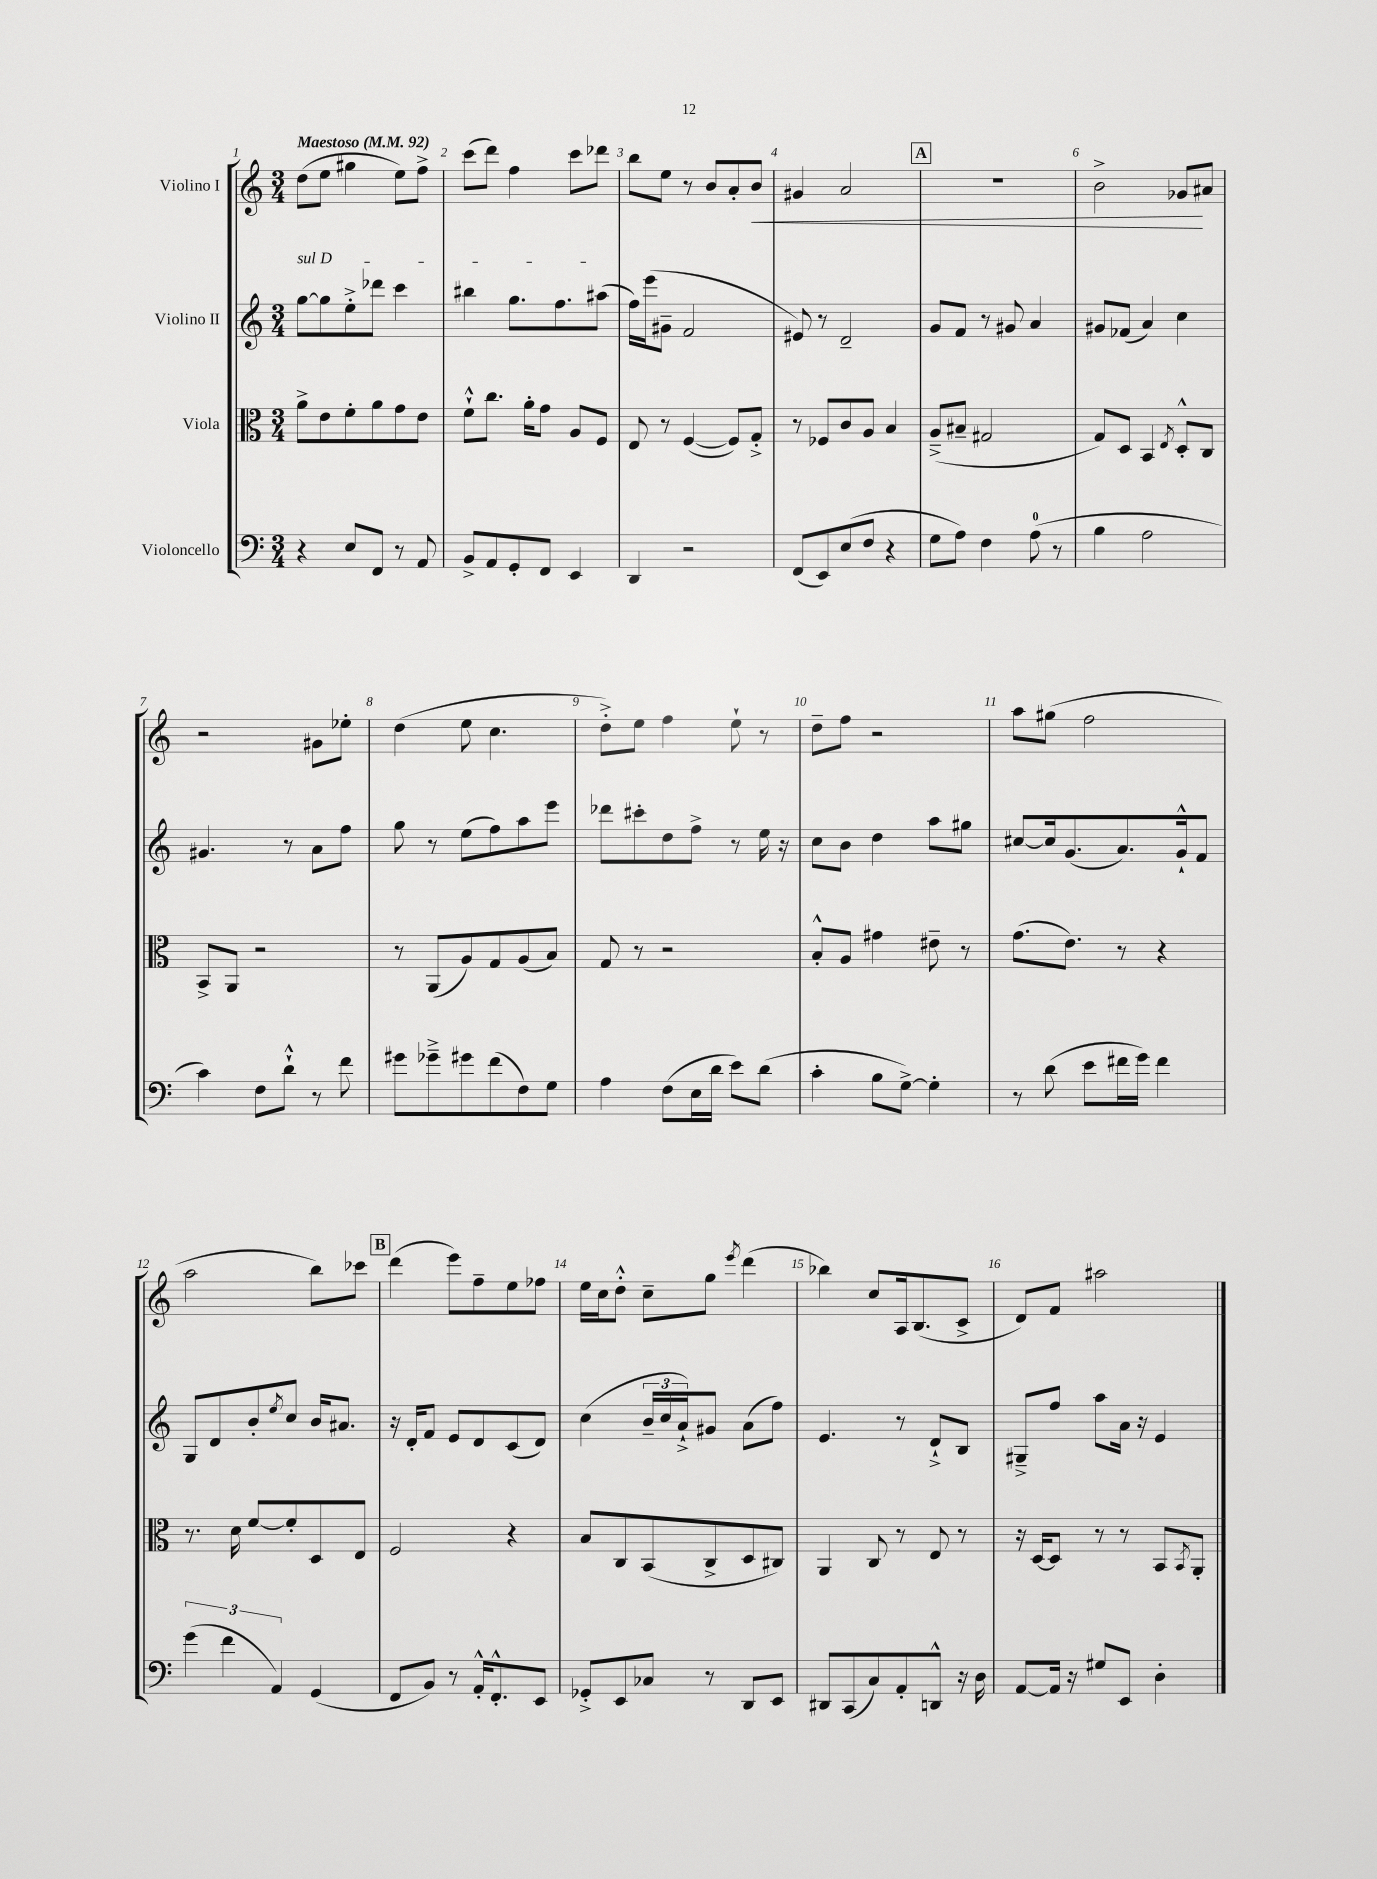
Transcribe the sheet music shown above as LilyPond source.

<<
\new StaffGroup <<
\new Staff = "s0" \with { instrumentName = "Violino I" } {
    \clef treble \key c \major \numericTimeSignature \time 3/4 \tempo "Maestoso" 4 = 92
    d''8( e''8 gis''4 e''8) f''8-> |
    c'''8( d'''8) f''4 c'''8 des'''8 |
    b''8 e''8 r8 b'8 a'8-. b'8\< |
    gis'4 a'2 |
    \mark \markup { \box "A" } R2. |
    b'2-> ges'8\! ais'8 |
    r2 gis'8 ees''8-. |
    d''4( e''8 c''4. |
    d''8-.->) e''8 f''4 e''8-! r8 |
    d''8-- f''8 r2 |
    a''8 gis''8( f''2 |
    a''2 b''8) ces'''8 |
    \mark \markup { \box "B" } d'''4( e'''8) f''8-- e''8 fes''8 |
    e''16 c''16 d''8-.-^ c''8-- g''8 \acciaccatura { e'''8 } d'''4( |
    bes''4) c''8 a16 b8.( c'8-> |
    d'8) f'8 ais''2 \bar "|." |
}
\new Staff = "s1" \with { instrumentName = "Violino II" } {
    \clef treble \key c \major \numericTimeSignature \time 3/4
    \once \override TextSpanner.bound-details.left.text = \markup { \italic "sul D" } g''8~\startTextSpan g''8 e''8-.-> des'''8 c'''4 |
    bis''4 g''8. f''8. ais''8\stopTextSpan( |
    f''16) e'''16( gis'8-- f'2 |
    eis'8) r8 d'2-- |
    \mark \markup { \box "A" } g'8 f'8 r8 gis'8 a'4 |
    gis'8 fes'8( a'4) c''4 |
    gis'4. r8 a'8 f''8 |
    g''8 r8 e''8( f''8) a''8 e'''8 |
    des'''8 cis'''8-. d''8 f''8-> r8 e''16 r16 |
    c''8 b'8 d''4 a''8 gis''8 |
    cis''8~ cis''16 g'8.( a'8.) g'16-!-^ f'8 |
    g8 d'8 b'8-. \acciaccatura { e''8 } c''8 b'16 ais'8. |
    \mark \markup { \box "B" } r16 d'16-. f'8 e'8 d'8 c'8( d'8) |
    c''4( \tuplet 3/2 { b'16-- c''16 a'16-!->) } gis'8 a'8( f''8) |
    e'4. r8 d'8-!-> b8 |
    gis8---> f''8 a''8 a'16 r16 e'4 \bar "|." |
}
\new Staff = "s2" \with { instrumentName = "Viola" } {
    \clef alto \key c \major \numericTimeSignature \time 3/4
    a'8-> e'8 f'8-. a'8 g'8 e'8 |
    f'8-!-^ c''8. a'16-. g'8 a8 f8 |
    e8 r8 f4~( f8) g8-.-> |
    r8 fes8 c'8 a8 b4 |
    \mark \markup { \box "A" } a8--->( bis8-- gis2 |
    g8) d8 b,4 \acciaccatura { e8 } d8-.-^ c8 |
    b,8-> a,8 r2 |
    r8 a,8( a8) g8 a8( b8) |
    g8 r8 r2 |
    b8-.-^ a8 gis'4 eis'8-- r8 |
    g'8.( e'8.) r8 r4 |
    r8. d'16 f'8~ f'8-. d8 e8 |
    \mark \markup { \box "B" } f2 r4 |
    b8 c8 b,8( c8-> d8 cis8) |
    a,4 c8 r8 e8 r8 |
    r16 d16~ d8 r8 r8 b,8 \acciaccatura { b,8 } a,8-. \bar "|." |
}
\new Staff = "s3" \with { instrumentName = "Violoncello" } {
    \clef bass \key c \major \numericTimeSignature \time 3/4
    r4 e8 f,8 r8 a,8 |
    b,8-> a,8 g,8-. f,8 e,4 |
    d,4 r2 |
    f,8( e,8) e8( f8 r4 |
    \mark \markup { \box "A" } g8 a8) f4 a8-0( r8 |
    b4 a2 |
    c'4) f8 d'8-!-^ r8 f'8 |
    gis'8 ges'8---> gis'8 f'8( f8) g8 |
    a4 f8( e16 d'16 e'8) d'8( |
    c'4-. b8 g8~->) g4-. |
    r8 d'8( e'8 fis'16 g'16) fis'4 |
    \tuplet 3/2 { g'4( f'4 a,4) } g,4( |
    \mark \markup { \box "B" } f,8 b,8) r8 a,16-.-^ f,8.-.-^ e,8 |
    ges,8-.-> e,8 ces8 r8 d,8 e,8 |
    dis,8 c,8( c8) a,8-. d,8-^ r16 d16 |
    a,8~ a,16 r16 gis8 e,8 d4-. \bar "|." |
}
>>
>>
\layout { \context { \Score \override BarNumber.break-visibility = ##(#f #t #t) barNumberVisibility = #all-bar-numbers-visible } }
